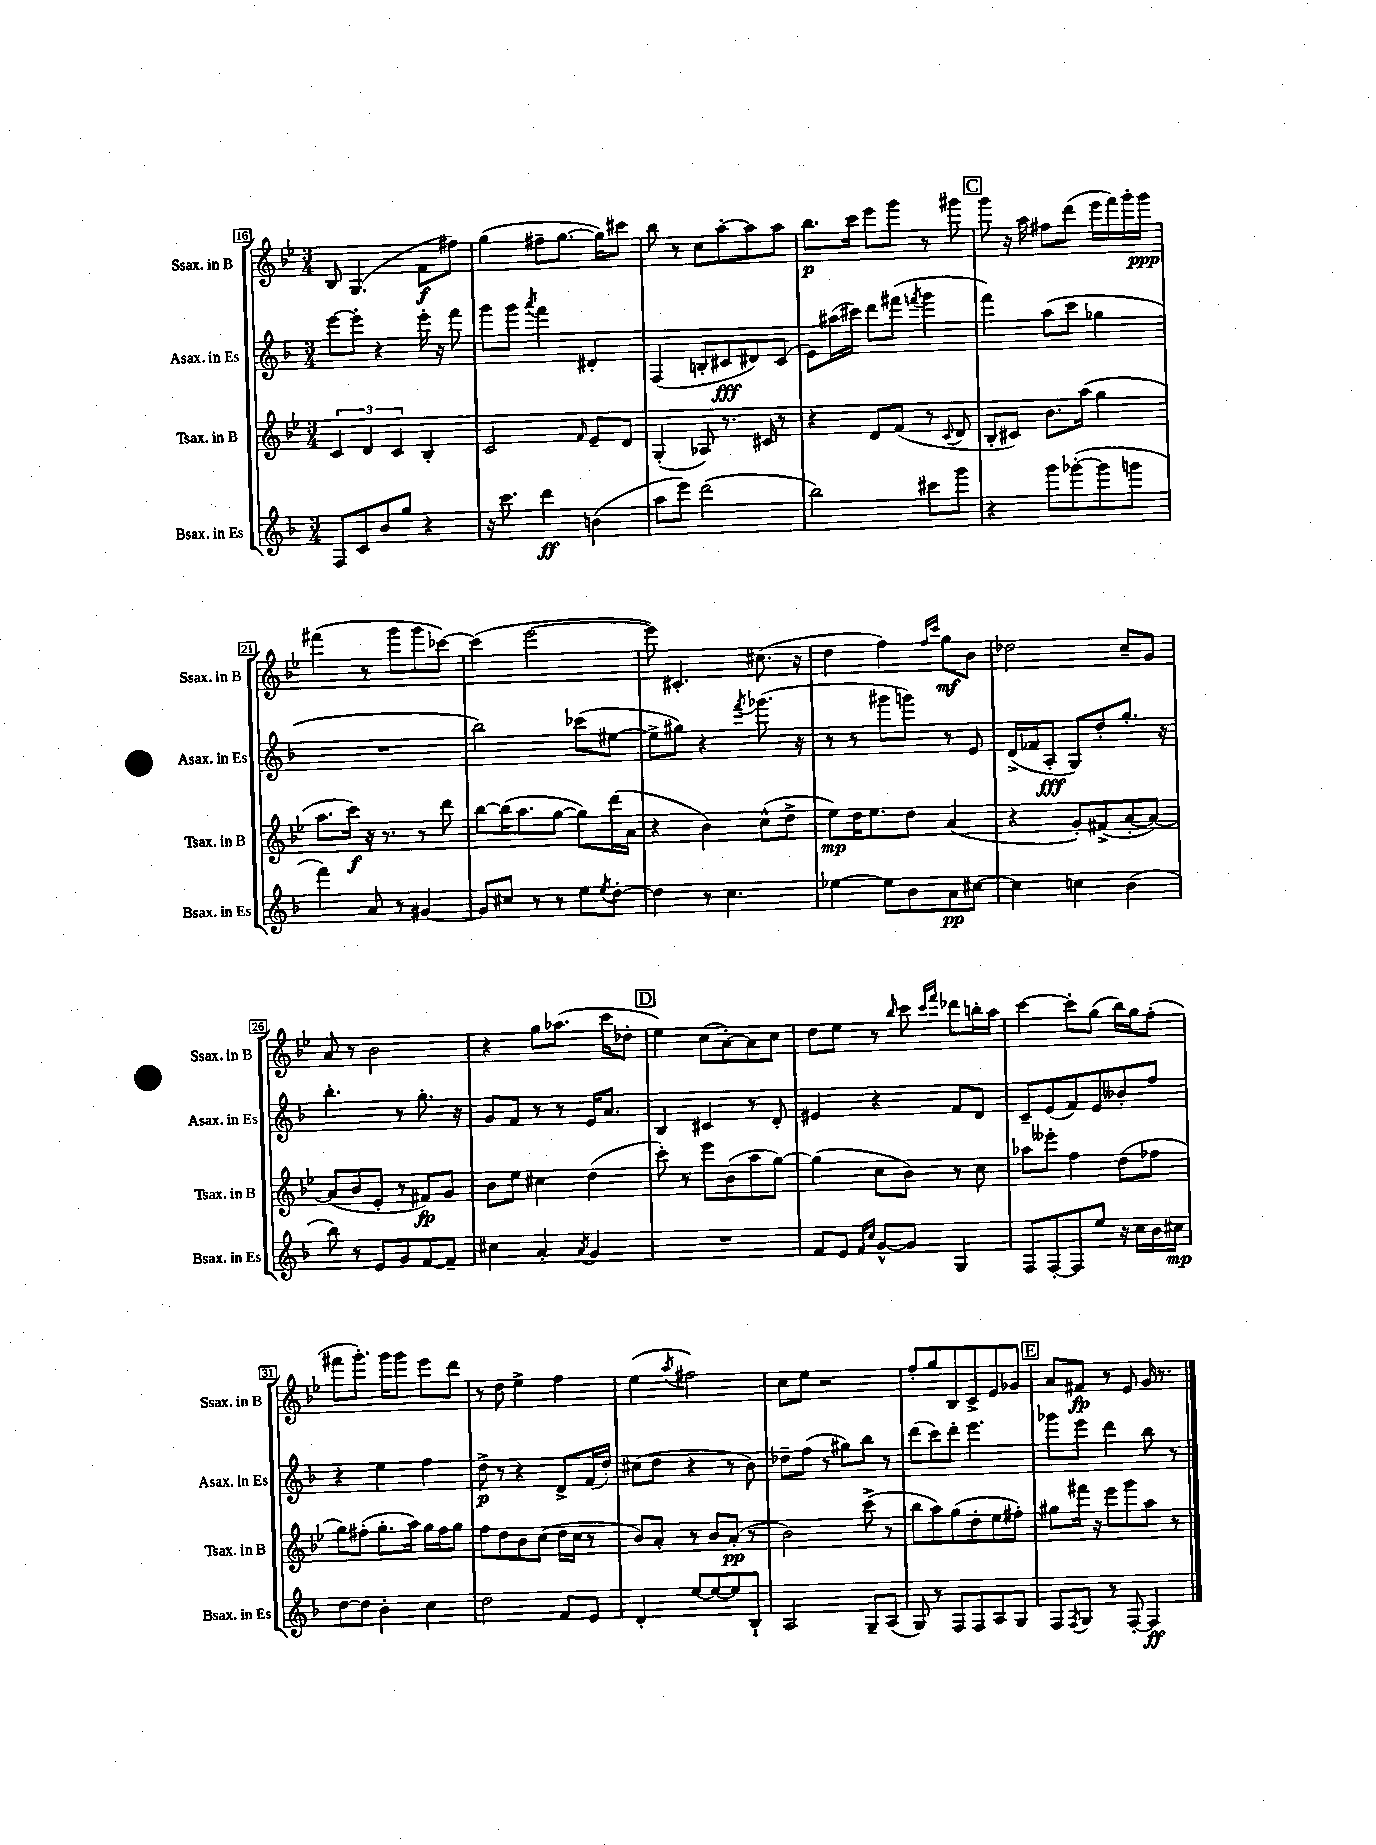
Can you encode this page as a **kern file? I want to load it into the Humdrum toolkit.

**kern	**kern	**kern	**kern
*staff4	*staff3	*staff2	*staff1
*clefG2	*clefG2	*clefG2	*clefG2
*k[b-]	*k[b-e-]	*k[b-]	*k[b-e-]
*M3/4	*M3/4	*M3/4	*M3/4
8F	6c	[8eee	8B-
8c	.	8eee']	(4.G
.	6d	.	.
8b-	.	4r	.
.	6c	.	.
8gg	.	.	.
4r	4B-'	16eee'	8f
.	.	16r	.
.	.	8fff	8ff#)
=	=	=	=
16r	2c	8ggg	(4gg
8.ccc	.	.	.
.	.	8ggg	.
.	.	8qaaa	.
4ddd	.	4fff	8ff#~
.	.	.	[8.gg
.	16qqf	.	.
(4b	8e-~	4d#'	.
.	.	.	16gg])
.	8d	.	8ccc#
=	=	=	=
8aa	(4G'	(4F	8bb-
8eee)	.	.	8r
(2ddd	8A-)	8B'	8cc
.	8.r	8c#	[8aa'
.	.	8d#)	8aa]
.	16c#	.	.
.	8r	(8c#	8aa
=	=	=	=
2bb-)	4r	8e)	8.bb-
.	.	(16aa#	.
.	.	16ccc#)	16ccc
.	8d	8ddd	8eee-
.	(8f	(8fff#	8ggg
.	.	8qfff	.
8ccc#	8r	4ggg	8r
.	8qqc	.	.
8ggg	8d	.	8ggg#
=	=	=	=
4r	8B-'	4fff)	8ggg
.	8c#)	.	16r
.	.	.	16aa
8ggg	8.b-	(8aa	8ff#
([8ggg-'	.	8ccc	(8ddd
.	(16aa	.	.
8ggg-]	4gg	4gg-	16eee-
.	.	.	16fff)
8ggg	.	.	16ggg'
.	.	.	16ggg
=	=	=	=
4fff)	8.aa	2.r	(4fff#
.	16ccc)	.	.
8a	16r	.	8r
.	8.r	.	.
8r	.	.	8ggg
[4g#	8r	.	8ggg
.	8ddd	.	[8ccc-)
=	=	=	=
8g#]	[8bb-	2bb-)	(4ccc-]
8cc#	(16bb-]	.	.
.	8.aa	.	.
8r	.	.	[2eee-
8r	[8gg	.	.
8ee	8gg])	(8ccc-	.
8qee	.	.	.
[8dd'	(16ddd	[8ee#	.
.	16a	.	.
=	=	=	=
4dd]	4r	8ee#^]	8eee-])
.	.	8gg#)	4.c#'
8r	4b-)	4r	.
4.cc	.	.	.
.	.	8qfff	.
.	(8cc^^	(8.ggg-	(8.cc#
.	8dd^	.	.
.	.	16r	16r
=	=	=	=
[4ee-	8ee-)	8r	4dd
.	16dd	8r	.
.	8.ee-	.	.
8ee-]	.	8ggg#	4ff)
8b-	8dd	8ggg)	.
.	.	.	16qqff
.	.	.	16qqccc
8a	(4a	8r	8gg
[8cc#	.	8e	8b-
=	=	=	=
4cc#]	4r	(16d^	2dd-
.	.	16f-	.
.	.	8A'	.
4cc	8g')	8G)	.
.	(8f#^	8dd'	.
(4b-	[8a'	8.gg'	8cc~
.	8a_)	.	8g
.	.	16r	.
=	=	=	=
8bb-)	(8a]	4.bb-'	8a
8r	8b-	.	8r
8e	8e-'	.	2b-
8g	8r	8r	.
[8f	8f#)	8.gg'	.
8f~]	8g	.	.
.	.	16r	.
=	=	=	=
4cc#	8b-	8g	4r
.	8ee-	8f	.
4a'	4cc#	8r	8gg
.	.	8r	(8.aa-
8qa	.	.	.
4g	(4dd	16e	.
.	.	8.a	16ccc
.	.	.	8dd-'
=	=	=	=
2.r	8ccc')	4B-	4ee-)
.	8r	.	.
.	8eee-	4c#	(8cc
.	(8b-	.	[8a')
.	8aa	8r	8a]
.	[8gg)	8d'	8cc
=	=	=	=
8f	(4gg]	4e#	8dd
8e	.	.	8ee-
16qqf	.	.	.
16qqcc	.	.	.
[8g^^	8cc	4r	8r
.	.	.	16qqbb-
8g]	8b-)	.	8ccc
.	.	.	16qqccc
.	.	.	16qqfff
4G	8r	8f	8ddd-
.	8cc	8d	16bb'
.	.	.	16aa
=	=	=	=
8F	8aa-	8c~	[4ccc
[8F'	8eee--'	(8e	.
8F]	4ff	8f)	8ccc']
8ee	.	8e	(8gg
16r	(8dd	8b--'	16bb-)
16cc	.	.	16gg
16b-	8ff-	8ff	(8ff'
16cc#	.	.	.
=	=	=	=
[8dd	8gg)	4r	8fff#
8dd]	(8ff#'	.	8.ggg')
4b-'	8.gg'	4ee	.
.	.	.	16ggg
.	.	.	8ggg
.	16aa)	.	.
4cc	16gg	4ff	8eee-
.	16ff#	.	.
.	8gg	.	8ddd
=	=	=	=
2dd	8ff	8dd^	8r
.	8dd	8r	8dd
.	8b-	4r	4ee-^
.	(8cc	.	.
8f	16dd	8d^	4ff
.	16cc	.	.
8e	8r	(16f	.
.	.	16dd')	.
=	=	=	=
4d'	8b-)	(8cc#	(4ee-
.	8a'	8dd	.
.	.	.	8qaa
[8ee	8r	4r	2ff#)
8ee_	8b-	.	.
8ee]	(8a'	8r	.
8B-`	8r	8b-)	.
=	=	=	=
2A	2b-)	8dd-~	8cc
.	.	(8ff	8ee-
.	.	8r	2r
.	.	8gg#)	.
8G~	(8ccc^	8bb-	.
(8A	8r	8r	.
=	=	=	=
8G)	8bb-	(8ddd	8ff'
8r	8aa)	8ccc)	8gg
8F	(8gg	8ddd'	8B-
8F	8dd'	4.eee	8c^
8A	8ee-	.	8e-
8G	8ff#')	.	8g-
=	=	=	=
8F	8gg#	8ggg-	8a
8qF	.	.	.
8G	16fff#	8eee	8f#
.	16r	.	.
8r	8eee-	4ddd	8r
[8F'	8ggg	.	8e-
4F]	8aa	8bb-	16g
.	.	.	8.r
.	8r	8r	.
==	==	==	==
*-	*-	*-	*-
